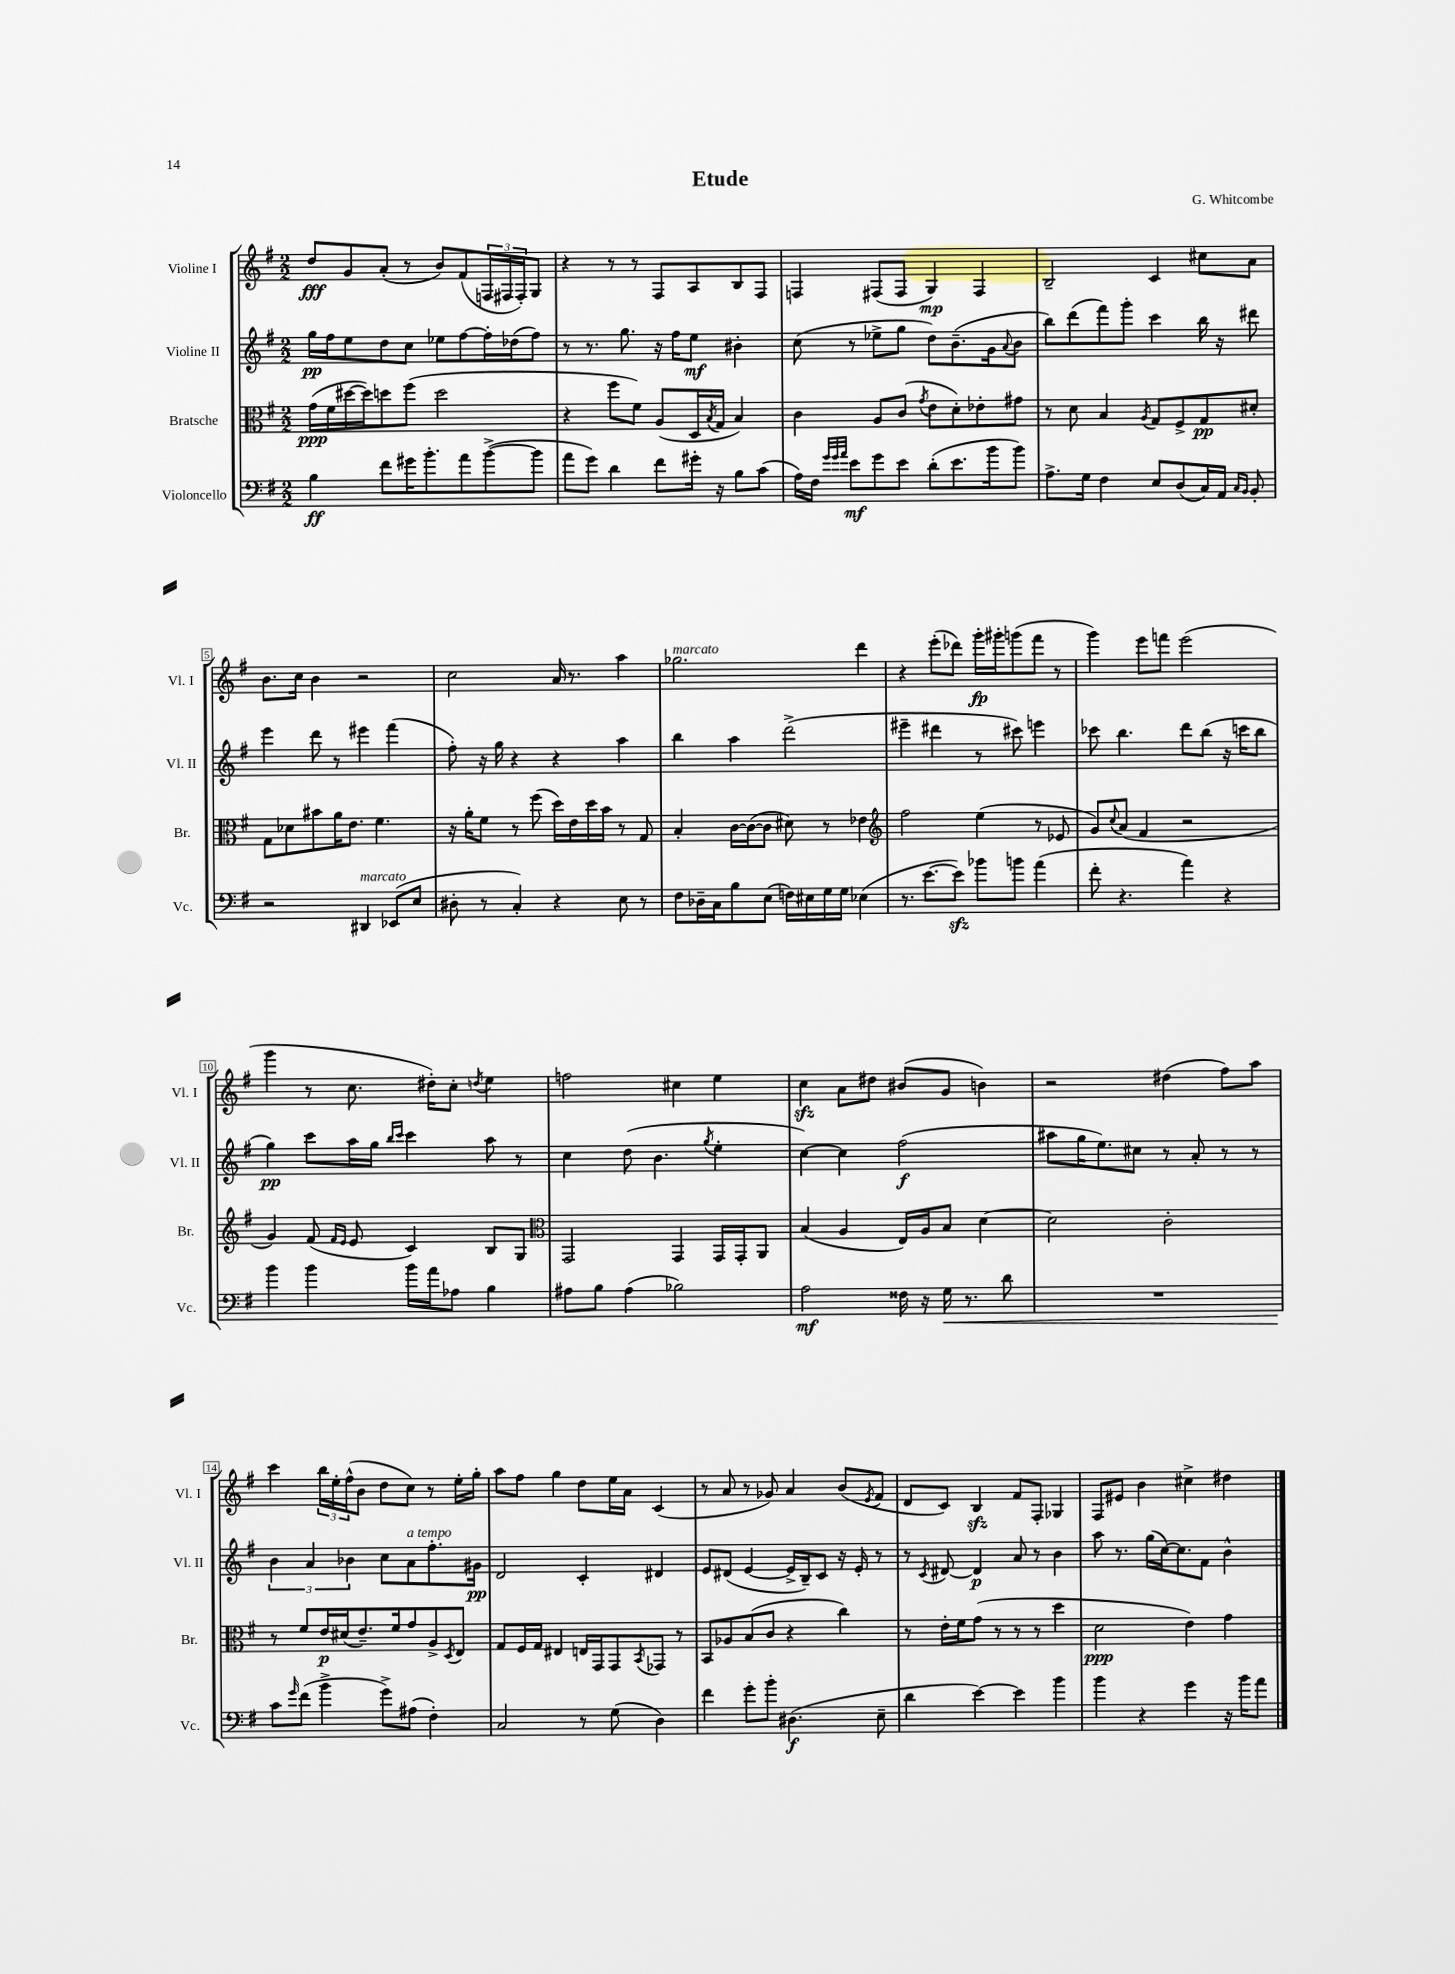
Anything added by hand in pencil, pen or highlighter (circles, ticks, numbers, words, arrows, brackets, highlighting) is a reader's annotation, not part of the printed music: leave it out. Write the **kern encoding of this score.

**kern	**dynam	**kern	**dynam	**kern	**dynam	**kern	**dynam
*part4	*part4	*part3	*part3	*part2	*part2	*part1	*part1
*staff4	*staff4	*staff3	*staff3	*staff2	*staff2	*staff1	*staff1
*I"Violoncello	*	*I"Bratsche	*	*I"Violine II	*	*I"Violine I	*
*I'Vc.	*	*I'Br.	*	*I'Vl. II	*	*I'Vl. I	*
*clefF4	*	*clefC3	*	*clefG2	*	*clefG2	*
*k[f#]	*	*k[f#]	*	*k[f#]	*	*k[f#]	*
*M2/2	*	*M2/2	*	*M2/2	*	*M2/2	*
=1	=1	=1	=1	=1	=1	=1	=1
4B\	ff	(16g\LL	ppp	16gg\LL	pp	8dd/L	fff
.	.	16f#\	.	16ff#\J	.	.	.
.	.	[16dd#X\	.	8ee\	.	8g/	.
.	.	16dd#\J])	.	.	.	.	.
8f#\L	.	8ddn\	.	8dd\	.	(8a'/J	.
16g#X\K	.	(8ff#\J	.	8cc\J	.	8r	.
8.b'\	.	.	.	.	.	.	.
.	.	2dd\	.	8ee-X\L	.	8b/L)	.
8a\	.	.	.	[8ff#\	.	(8f#/	.
([8b^\	.	.	.	16ff#'\L]	.	24Fn/L	.
.	.	.	.	.	.	24F#X/	.
.	.	.	.	(16dd-X\J	.	.	.
.	.	.	.	.	.	24F#'/J)	.
8b\J]	.	.	.	8ff#\J)	.	8G/J	.
=2	=2	=2	=2	=2	=2	=2	=2
8a\L	.	4r	.	8r	.	4r	.
8g\J)	.	.	.	8.r	.	.	.
4d\	.	8ff#\L	.	.	.	8r	.
.	.	.	.	8.gg\	.	.	.
.	.	8f#\J)	.	.	.	8r	.
8f#\L	.	(8A/L	.	16r	.	8F#/L	.
.	.	.	.	16ff#\KL	.	.	.
16g#X'\Jk	.	16D/L	.	8ee\J	mf	8A/	.
.	.	8qB/	.	.	.	.	.
16r	.	16G/JJ	.	.	.	.	.
8B\L	.	4B/)	.	4b#X'\	.	8B/	.
(8c\J	.	.	.	.	.	8F#/J	.
=3	=3	=3	=3	=3	=3	=3	=3
16A\LL)	.	4c\	.	(8cc\	.	4Fn/	.
16F#\JJ	.	.	.	.	.	.	.
32qqg/LLL	.	.	.	.	.	.	.
32qqg/	.	.	.	.	.	.	.
32qqa/JJJ	.	.	.	.	.	.	.
8e\L	mf	.	.	8r	.	.	.
8g\	.	8A/L	.	8ee-X^\L	.	(8F#X/L	.
8e\J	.	(8c/J	.	8gg\J	.	8F#/J	.
.	.	8qg/	.	.	.	.	.
(8d'\L	.	8e\L	.	8dd\L)	.	4G/)	mp
8.e\	.	8d'\)	.	(8.b~\	.	.	.
.	.	8e-X'\	.	.	.	4F#/	.
16b\k	.	.	.	16g\k	.	.	.
.	.	.	.	8qqa/	.	.	.
8b\J)	.	8g#X\J	.	8b\J	.	.	.
=4	=4	=4	=4	=4	=4	=4	=4
8.A^\L	.	8r	.	8bb\L)	.	2B~/	.
.	.	8d\	.	(8ddd\	.	.	.
16G\Jk	.	.	.	.	.	.	.
4F#\	.	4B/	.	8fff#\)	.	.	.
.	.	.	.	8ggg'\J	.	.	.
.	.	8qA/	.	.	.	.	.
8E/L	.	8G/L	.	4ccc\	.	4c/	.
(8D/	.	8F#^/	.	.	.	.	.
16C/L)	.	8G/	pp	16bb\	.	8cc#X\L	.
16AA/JJ	.	.	.	16r	.	.	.
16qqC/LL	.	.	.	.	.	.	.
16qqBB/JJ	.	.	.	.	.	.	.
8BB'/	.	8d#X'/J	.	8ddd#X\	.	8a\J	.
!!LO:LB:g=z
=5	=5	=5	=5	=5	=5	=5	=5
2r	.	8G\L	.	4eee\	.	8.b\L	.
.	.	8d-X\	.	.	.	.	.
.	.	.	.	.	.	16cc\Jk	.
.	.	8b#X\	.	8ddd\	.	4b\	.
.	.	16a\K	.	8r	.	.	.
.	.	8.e\J	.	.	.	.	.
!LO:TX:a:i:t=marcato	!	!	!	!	!	!	!
4DD#X/	.	.	.	4eee#X\	.	2r	.
.	.	4.f#\	.	.	.	.	.
(8EE-X/L	.	.	.	(4fff#\	.	.	.
8E/J	.	.	.	.	.	.	.
=6	=6	=6	=6	=6	=6	=6	=6
8D#X'\	.	16r	.	8ff#'\)	.	2cc\	.
.	.	16a'\KL	.	.	.	.	.
8r	.	8f#\J	.	16r	.	.	.
.	.	.	.	16gg\	.	.	.
4C'/)	.	8r	.	4r	.	.	.
.	.	(8ff#\	.	.	.	.	.
4r	.	16dd\LL)	.	4r	.	16a/	.
.	.	16e\	.	.	.	8.r	.
.	.	16dd\	.	.	.	.	.
.	.	16b\JJ	.	.	.	.	.
8E\	.	8r	.	4aa\	.	4aa\	.
8r	.	8G/	.	.	.	.	.
=7	=7	=7	=7	=7	=7	=7	=7
!	!	!	!	!	!	!LO:TX:a:i:t=marcato	!
8F#\L	.	4B'/	.	4bb\	.	2.gg-X\	.
16D-X~\L	.	.	.	.	.	.	.
16C\J	.	.	.	.	.	.	.
8B\	.	[16c\LL	.	4aa\	.	.	.
.	.	(16c\J_	.	.	.	.	.
(8E\J	.	8c\J]	.	.	.	.	.
16Fn\LL)	.	8d#X\)	.	(2ddd^\	.	.	.
16E#X\	.	.	.	.	.	.	.
16G\	.	8r	.	.	.	.	.
16G\JJ	.	.	.	.	.	.	.
(4E-X\	.	4e-X\	.	.	.	4ddd\	.
=8	=8	=8	=8	=8	=8	=8	=8
*	*	*clefG2	*	*	*	*	*
8.r	.	2ff#\	.	4eee#X~\	.	4r	.
[8.e\L	.	.	.	.	.	.	.
.	.	.	.	4ddd#X\	.	(8eee'\L	.
8ezz\J])	.	.	.	.	.	8ddd-X\J)	.
8b-X\L	.	(4ee\	.	8r	.	16ggg'\LL	fp
.	.	.	.	.	.	16ggg#X'\J	.
8bn\J	.	.	.	8ccc#X\)	.	(8gggn\	.
(4a\	.	8r	.	4eeen\	.	8fff#\J	.
.	.	8e-X/	.	.	.	8r	.
=9	=9	=9	=9	=9	=9	=9	=9
8f#'\	.	8g/L)	.	8ccc-X\	.	4ggg\)	.
.	.	8qqcc/	.	.	.	.	.
4.r	.	(8a/J	.	4.bb\	.	.	.
.	.	4f#/	.	.	.	8eee\L	.
.	.	.	.	.	.	8fffn\J	.
4a\)	.	2r	.	8ddd\L	.	(2eee\	.
.	.	.	.	(8bb\J	.	.	.
4r	.	.	.	16r	.	.	.
.	.	.	.	16cccn\KL	.	.	.
.	.	.	.	8bb\J	.	.	.
!!LO:LB:g=z
=10	=10	=10	=10	=10	=10	=10	=10
4b\	.	4g/)	.	4gg\)	pp	4ggg\	.
4b\	.	(8f#/	.	8ccc\L	.	8r	.
.	.	16qqf#/LL	.	.	.	.	.
.	.	16qqe/JJ	.	.	.	.	.
.	.	8e/	.	16aa\L	.	8.cc\	.
.	.	.	.	16gg\JJ	.	.	.
.	.	.	.	16qqbb/LL	.	.	.
.	.	.	.	16qqccc/JJ	.	.	.
16b\LL	.	4c/)	.	4ccc\	.	.	.
16a\J	.	.	.	.	.	16dd#X'\KL)	.
8A-X\J	.	.	.	.	.	8cc'\J	.
.	.	.	.	.	.	8qddn/	.
4B\	.	8B/L	.	8aa\	.	4ee\	.
.	.	8G/J	.	8r	.	.	.
=11	=11	=11	=11	=11	=11	=11	=11
*	*	*clefC3	*	*	*	*	*
8A#X\L	.	2GG/	.	4cc\	.	2ffn\	.
8B\J	.	.	.	.	.	.	.
(4A#\	.	.	.	(8dd\	.	.	.
.	.	.	.	4.b\	.	.	.
2B-X\)	.	4GG/	.	.	.	4cc#X\	.
.	.	.	.	8qgg/	.	.	.
.	.	16GG/LL	.	4ee'\	.	4ee\	.
.	.	16GG'/J	.	.	.	.	.
.	.	8AA/J	.	.	.	.	.
=12	=12	=12	=12	=12	=12	=12	=12
2A\	mf	(4B/	.	[4cc\)	.	4cczz\	.
.	.	4A/	.	4cc\]	.	8a\L	.
.	.	.	.	.	.	8dd#X\J	.
16F##X\	.	16E/LL)	.	(2ff#\	f	(8b#X/L	.
16r	.	16A/J	.	.	.	.	.
!	!LO:HP:b	!	!	!	!	!	!
16G\	<	8B/J	.	.	.	8g/J	.
8.r	.	.	.	.	.	.	.
.	.	[4d\	.	.	.	4bn\)	.
8d\	.	.	.	.	.	.	.
=13	=13	=13	=13	=13	=13	=13	=13
1r	.	2d\]	.	8aa#X\L	.	2r	.
.	.	.	.	16gg\K	.	.	.
.	.	.	.	8.ee\)	.	.	.
.	.	.	.	8cc#X\J	.	.	.
.	.	2c'\	.	8r	.	(4dd#X\	.
.	.	.	.	8a'/	.	.	.
.	.	.	.	8r	.	8ff#\L)	.
.	.	.	.	8r	.	8aa\J	.
!!LO:LB:g=z
=14	=14	=14	=14	=14	=14	=14	=14
8c\L	.	8r	.	6b\	.	4ccc\	.
16qqg/	.	.	.	.	.	.	.
(8f#\J	[	8f#/L	.	.	.	.	.
.	.	.	.	6a/	.	.	.
4b^\	.	16e/L	p	.	.	24bb\LL	.
.	.	.	.	.	.	24ee'\	.
.	.	(16d#X/J	.	.	.	.	.
.	.	.	.	6b-X\	.	(24ff#^^\J	.
.	.	8.e~/)	.	.	.	8b\J	.
8g^\L)	.	.	.	8cc\L	.	8dd\L	.
.	.	16f#/k	.	.	.	.	.
!	!	!	!	!LO:TX:a:i:t=a tempo	!	!	!
(8A#X\J	.	8g/	.	8a\	.	8cc\J)	.
4F#'\)	.	8A^/	.	8.ff#'\	.	8r	.
.	.	8qD/	.	.	.	.	.
.	.	8E/J	.	.	.	16ee'\LL	.
.	.	.	.	16g#X\Jk	pp	16gg'\JJ	.
=15	=15	=15	=15	=15	=15	=15	=15
2C/	.	8G/L	.	2d/	.	8aa\L	.
.	.	16F#/L	.	.	.	8ff#\J	.
.	.	16G/JJ	.	.	.	.	.
.	.	4E#X/	.	.	.	4gg\	.
8r	.	16En/LL	.	4c'/	.	8dd\L	.
.	.	16GG/J	.	.	.	.	.
(8G\	.	8GG/	.	.	.	16ee\L	.
.	.	.	.	.	.	16a\JJ	.
.	.	8qBB/	.	.	.	.	.
4D\)	.	8GG-X/J	.	4d#X/	.	(4c/	.
.	.	8r	.	.	.	.	.
=16	=16	=16	=16	=16	=16	=16	=16
4f#\	.	8BB/L	.	8e/L	.	8r	.
.	.	8A-X/	.	(8d#X/J	.	8a/	.
8g'\L	.	(8B/	.	[4e/	.	8r	.
8b'\J	.	8c/J	.	.	.	8g-X/)	.
(4.D#X\	f	4r	.	16e^/LL]	.	4a/	.
.	.	.	.	16B~/J)	.	.	.
.	.	.	.	8c/J	.	.	.
.	.	4cc\)	.	16r	.	(8b/L	.
.	.	.	.	16e'/	.	.	.
.	.	.	.	.	.	8qe/	.
8E~\	.	.	.	8r	.	8f#/J	.
=17	=17	=17	=17	=17	=17	=17	=17
4d\	.	8r	.	8r	.	8d/L	.
.	.	.	.	8qc/	.	.	.
.	.	16e'\LL	.	[8d#X/	.	8c/J)	.
.	.	16f#\J	.	.	.	.	.
[4e\)	.	(8g\J	.	4d#/]	p	4Bzz/	.
.	.	8r	.	.	.	.	.
4e\]	.	8r	.	8a/	.	8f#/L	.
.	.	8r	.	8r	.	8F#'/J	.
4b\	.	4dd\	.	4b\	.	4G-X/	.
=18	=18	=18	=18	=18	=18	=18	=18
4b\	.	2d\	ppp	8aa\	.	8F#/L	.
.	.	.	.	8.r	.	8e#X/J	.
4r	.	.	.	.	.	4b\	.
.	.	.	.	(16gg\LL	.	.	.
.	.	.	.	[16cc\J)	.	.	.
.	.	.	.	8.cc\]	.	.	.
4g\	.	4e\)	.	.	.	4cc#X^\	.
.	.	.	.	8f#\J	.	.	.
16r	.	4g\	.	4b^^\	.	4dd#X\	.
16b\KL	.	.	.	.	.	.	.
8a\J	.	.	.	.	.	.	.
==	==	==	==	==	==	==	==
*-	*-	*-	*-	*-	*-	*-	*-
